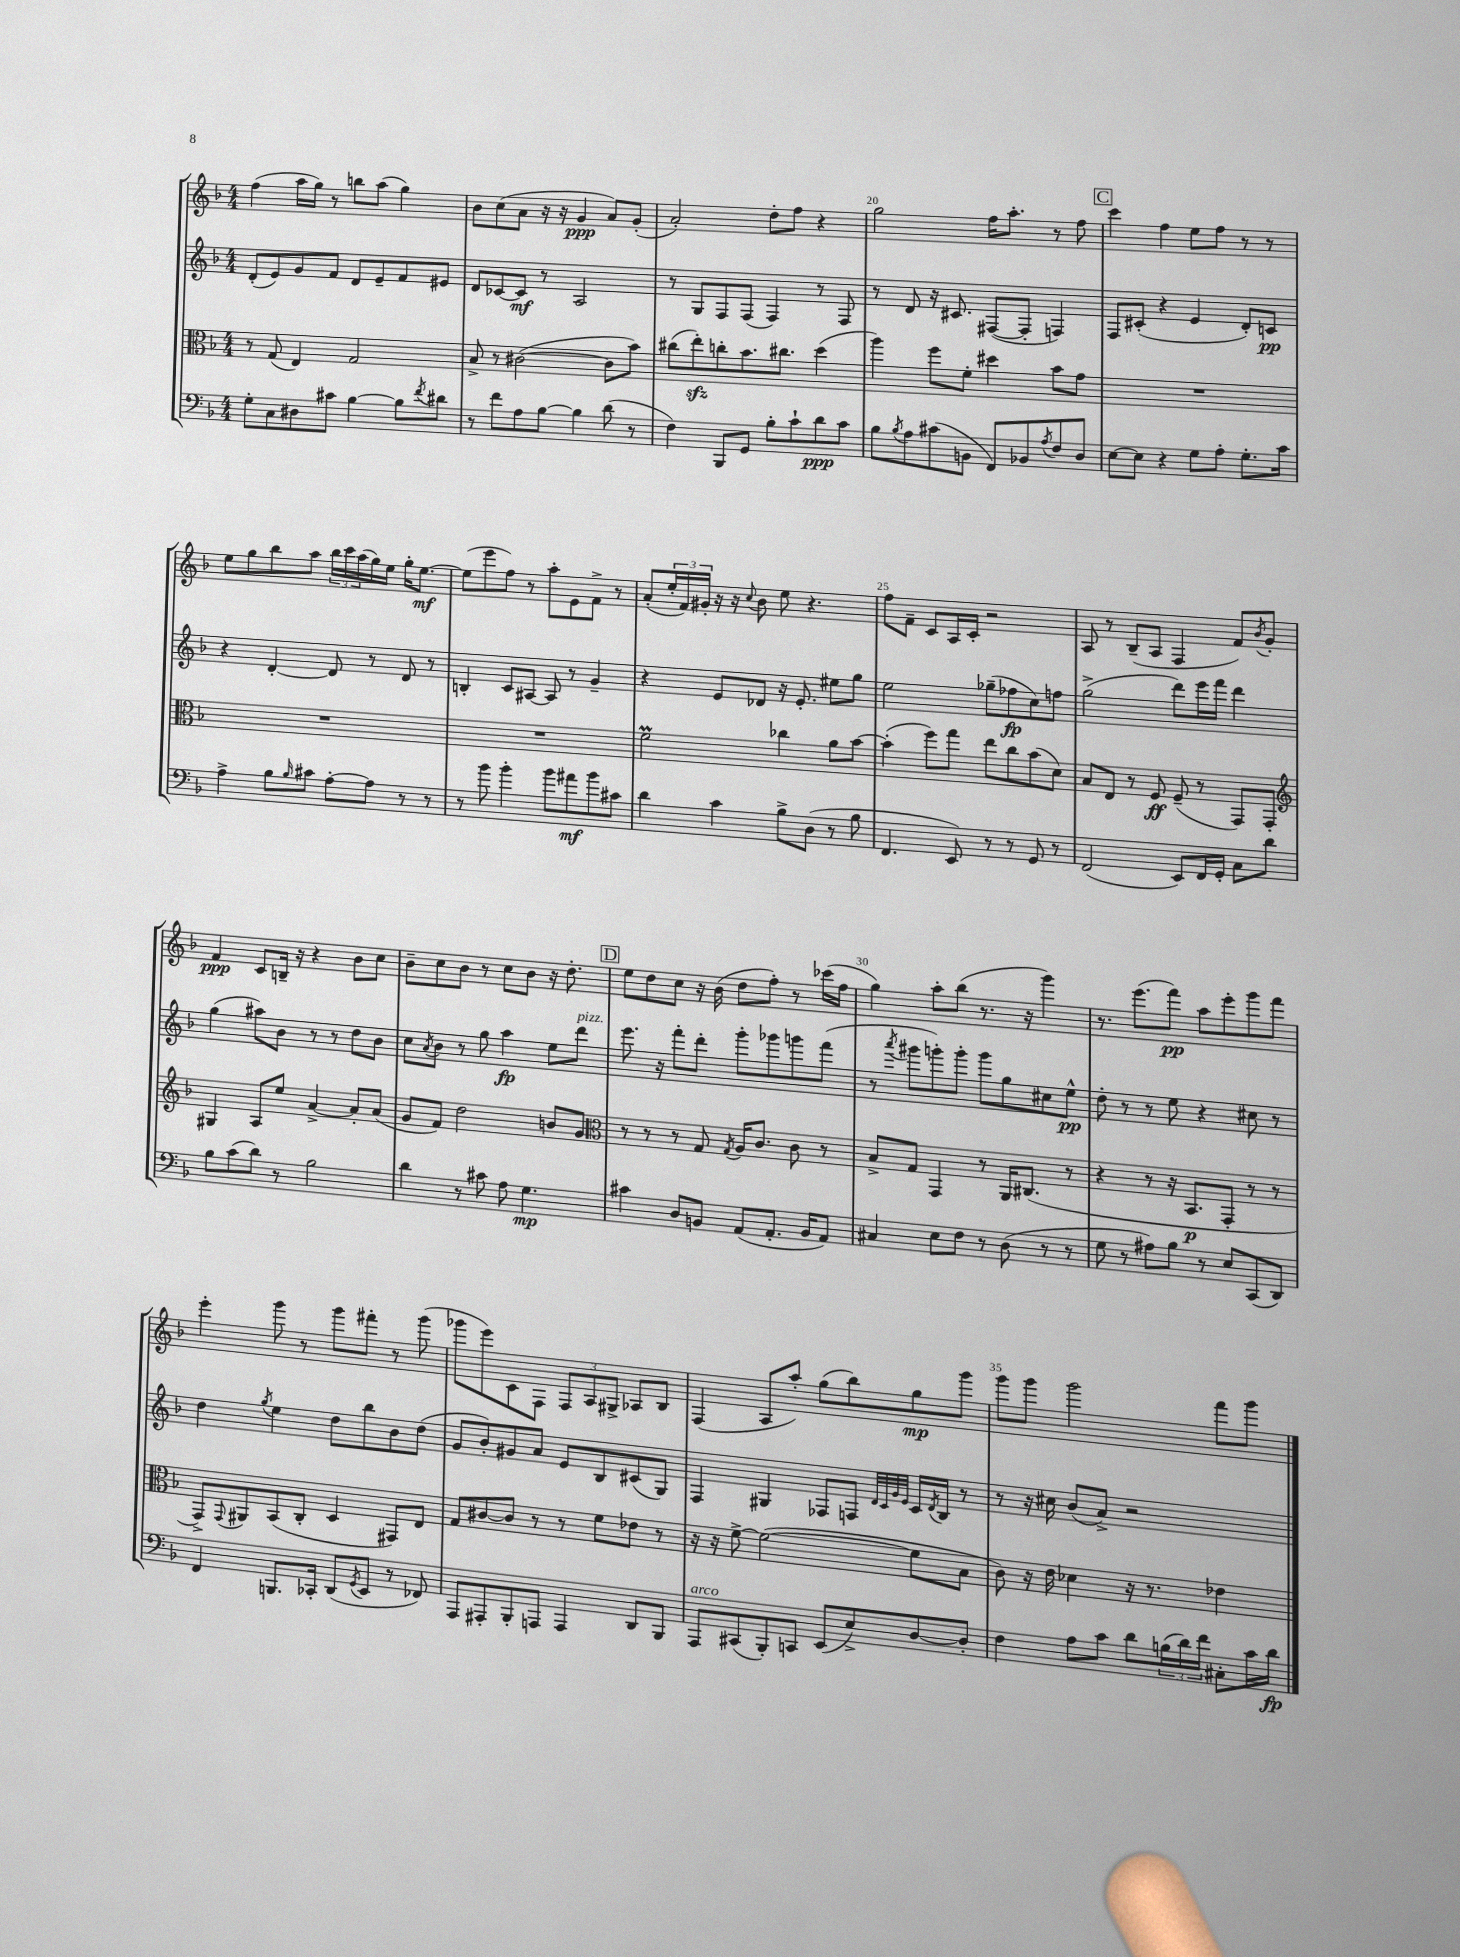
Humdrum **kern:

**kern	**kern	**kern	**kern
*staff4	*staff3	*staff2	*staff1
*clefF4	*clefC3	*clefG2	*clefG2
*k[b-]	*k[b-]	*k[b-]	*k[b-]
*M4/4	*M4/4	*M4/4	*M4/4
8G'\L	8r	(8d'/L	(4ff\
8C\	(8G/	8e/)	.
8D#\	4E/)	8g/	16aa\LL
.	.	.	16gg\JJ)
8c#\J	.	8f/J	8r
[4B-\	2G/	8d/L	8bb\L
.	.	8e~/	(8aa\J
8B-\]L	.	8f/	4gg\)
8qf/	.	.	.
8d#\J	.	8e#/J	.
=	=	=	=
8r	8B-^/	8d/L	8b-\L
8f\L	8r	[8c-/	(8cc\
8A\	([2c#\	8c-/]J	8a\J
[8B-\J	.	8r	16r
.	.	.	16r
4B-\]	.	2A/	4g/
(8d\	8c#\]L	.	8a/L)
8r	8b-\J)	.	(8g'/J
=	=	=	=
4F\)	(8cc#\L	8r	2a'/)
.	8ee'\)	8G/L	.
8BBB-/L	8cc'\	8F/	.
8GG/J	8.b-\	(8F/J	.
8B-'\L	.	4F/)	8dd'\L
.	8.cc#\J	.	.
8c`\	.	.	8ff\J
8d\	(4dd\	8r	4r
8c\J	.	8F/	.
=	=	=	=
8B-\L	4aa\)	8r	2gg\
8qB-/	.	.	.
8A\	.	8d/	.
(8c#\	8ff\L	16r	.
.	.	8.c#/	.
8BB\J	8f'\J	.	.
8FF/L)	4dd#\	([8F#/L	16ff\LK
.	.	.	8.aa'\J
8BB-/	.	8F#'/]J	.
8qA/	.	.	.
8F/	8b-\L	4F/)	8r
8D/J	8g\J	.	8ff\
=	=	=	=
[8E\L	1r	8F/L	4ccc\
8E\]J	.	(8c#'/J	.
4r	.	4r	4ff\
8G\L	.	4e/	8ee\L
8A'\J	.	.	8ff\J
8.G'\L	.	8d'/L)	8r
.	.	8c/J	8r
16c\Jk	.	.	.
=	=	=	=
4A^\	1r	4r	8ee\L
.	.	.	8gg\
8B-\L	.	[4d'/	8bb-\
16qqB-/	.	.	.
8c#\J	.	.	8aa\J
[8A'\L	.	8d/]	24bb-\LL
.	.	.	24ccc\
.	.	.	(24aa\
8A\]J	.	8r	16gg\)
.	.	.	16ee\JJ
8r	.	8d/	16gg'\LK
.	.	.	[8.ee\J
8r	.	8r	.
=	=	=	=
8r	1r	4B'/	(8ee\]L
8b-\	.	.	8eee\
4b-'\	.	8c/L	8ff\J)
.	.	[8A#/J	8r
8b-\L	.	8A#/]	8aa'\L
8a#\	.	8r	8e\
8b-\	.	4g~/	8f^\J
8c#\J	.	.	8r
=	=	=	=
4d\	2f\	4r	(8a'/L
.	.	.	24ee'/L
.	.	.	24f/)
.	.	.	24g#'/JJ
4c\	.	8e/L	16r
.	.	.	16r
.	.	.	8qqcc/
.	.	8d-/J	8b-\
8B-^\L	4cc-\	16r	8ee\
.	.	8.e'/	.
(8D\J	.	.	4.r
8r	8a\L	8ee#\L	.
8B-\	[8b-\J	8gg\J	.
=	=	=	=
4.FF/	(4b-'\]	2ee\	8ff\L
.	.	.	8f~\J
.	8ff\L)	.	8c/L
8EE/)	8gg\J	.	16A/L
.	.	.	16c'/JJ
8r	8ee\L	(8gg-~\L	2r
8r	8cc\	8ff-\	.
8GG/	(8b-\	8cc\)	.
8r	8d\J)	8ff\J	.
=	=	=	=
(2FF/	8B-/L	(2gg^\	8A/
.	8E/J	.	8r
.	8r	.	(8B-~/L
.	8F/	.	8A/J
8EE/L)	(8F~/	8ddd\L)	4F/
16FF/L	8r	16eee\L	.
16GG'/JJ	.	16fff\JJ	.
8C\L	8GG/L)	4ddd\	8f/L)
.	.	.	8qb-/
8d\J	8GG'/J	.	8g'/J
=	=	=	=
*	*clefG2	*	*
8B-\L	4G#/	(4gg\	4f/
(8c\	.	.	.
8d\J)	8A/L	8aa#\L)	8c/L
8r	8ee/J	8b-\J	16B~/Jk
.	.	.	16r
2B-\	[4a^/	8r	4r
.	.	8r	.
.	8a'/]L	8dd\L	8b-\L
.	(8a/J	8b-\J	8cc\J
=	=	=	=
4d\	8g/L	8cc\L	8b-~\L
.	.	8qa/	.
.	8f/J)	8b-\J	8cc\
8r	2dd\	8r	8b-\J
8c#\	.	8gg\	8r
8A\	.	4aa\	8cc\L
4.G\	.	.	8b-\J
.	8b/L	8ee\L	16r
.	.	.	8.dd'\
.	8g/J	8ddd\J	.
=	=	=	=
*	*clefC3	*	*
4c#\	8r	8.eee\	8ee\L
.	8r	.	8dd\
.	.	16r	.
8D/L	8r	8fff'\L	8cc\J
8BB/J	8G/	8ddd'\J	16r
.	.	.	(16b-\
.	8qG/	.	.
(8AA/L	16A/LK	8ggg'\L	8dd\L
.	8.c/J	.	.
8.AA'/J	.	8ggg-\	8ff'\J)
.	8c\	8ggg\	8r
16BB/LK	.	.	.
8AA/J)	8r	(8fff\J	(16ccc-\LL
.	.	.	16ff\JJ
=	=	=	=
4C#/	8B-^/L	8r	4gg\)
.	.	8qaaa/	.
.	8G/J	8ggg#\L	.
8E\L	4GG/	8ggg'\)	8aa'\L
8F\J	.	8ggg'\J	(8bb-\J
8r	8r	8ggg\L	8.r
(8D\	16AA/LK	8gg\	.
.	(8.C#/J	.	16r
8r	.	8cc#\	4ggg\)
8r	8r	8ee^^\J	.
=	=	=	=
8G\	4r	8dd'\	8.r
8r	.	8r	.
.	.	.	(8.eee\L
8A#\L)	8r	8r	.
8B-\J	16r	8ee\	8fff\J)
.	8.BB-/L	.	.
8r	.	4r	8aa\L
8E/L	8GG'/J	.	8eee'\
(8CC/	8r	8cc#\	8ggg\
8DD/J)	8r	8r	8fff\J
=	=	=	=
4FF/	8GG^/L)	4dd\	4eee'\
.	8qqGG/	.	.
.	8AA#/	.	.
.	.	8qgg/	.
8.BBB/L	(8BB-/	4ee\	8ggg\
.	8C'/J	.	8r
16CC-'/Jk	.	.	.
(8DD/L	4D/	8dd\L	8ggg\L
8qGG/	.	.	.
8EE/J	.	8bb-\	8fff#'\J
8r	8GG#/L)	8b-\	8r
8FF-/)	8E/J	(8dd\J	(8ggg\
=	=	=	=
8AAA/L	8G/L	8g/L	8ggg-\L
8AAA#'/	[8c#/	8b-'/)	8eee\)
8BBB-'/	8c#/]J	8g#/	8c\
8AAA/J	8r	8a/J	8F\J
4AAA/	8r	8e/L	12F/L
.	.	.	12A/
.	8f\L	8B-/	.
.	.	.	12G#^/J
8DD/L	8e-\J	(8c#/	8A-/L
8BBB-/J	8r	8G/J)	8B-/J
=	=	=	=
8AAA/L	16r	4F/	(4F/
.	16r	.	.
(8CC#/	[8f^\	.	.
8BBB-'/)	(2f\_	4G#/	8A/L
8CC/J	.	.	8aa'/J)
(8EE/L	.	8F-/L	(8gg\L
8E^/)	.	8F/J	8bb-\)
.	.	32qqd/LLL	.
.	.	32qqc/	.
.	.	32qqg/	.
.	.	32qqe/JJJ	.
[8D/	8f\]L	16c/LL	8gg\
.	.	8qd/	.
.	.	16B-/JJ	.
8D'/]J	8B-\J	8r	8ggg\J
=	=	=	=
4F\	8c\)	8r	8ggg\L
.	16r	16r	8ggg\J
.	16e\	16cc#\	.
8A\L	4d-\	(8b-/L	2ggg\
8c\J	.	8a^/J)	.
8d\L	16r	2r	.
.	8.r	.	.
(24B\L	.	.	.
24d\)	.	.	.
24f\JJ	.	.	.
8C#'\L	4e-\	.	8fff\L
16c\L	.	.	8ggg\J
16d\JJ	.	.	.
==	==	==	==
*-	*-	*-	*-
